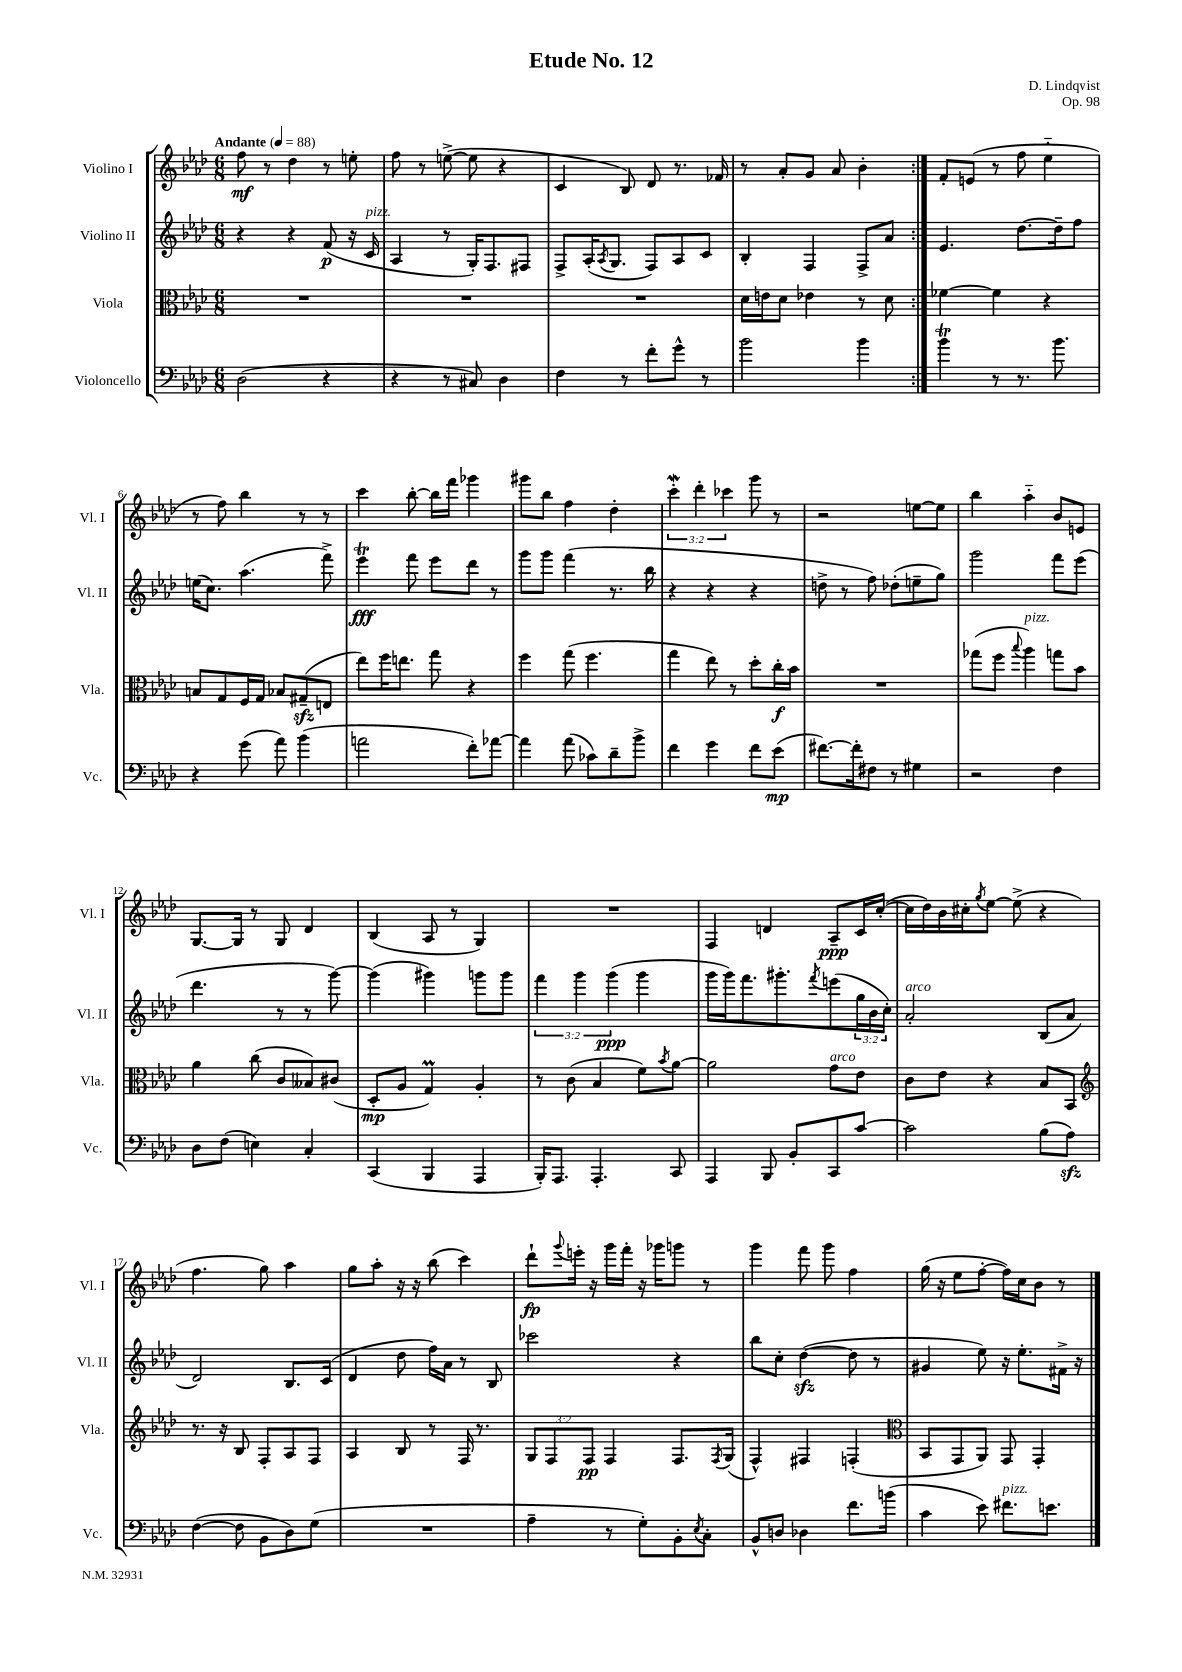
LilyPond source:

\header { title = "Etude No. 12" composer = "D. Lindqvist" opus = "Op. 98" }
<<
\new StaffGroup <<
\new Staff = "s0" \with { instrumentName = "Violino I" shortInstrumentName = "Vl. I" } {
    \clef treble \key aes \major \numericTimeSignature \time 6/8 \override Staff.TupletNumber.text = #tuplet-number::calc-fraction-text \tempo "Andante" 4 = 88
    \repeat volta 2 { f''8\mf r8 des''4 r8 e''8-. |
    f''8 r8 e''8~->( e''8 r4 |
    c'4 bes8) des'8 r8. fes'16 |
    r8 aes'8-. g'8 aes'8 bes'4-. | }
    f'8-. e'8( r8 f''8 ees''4-_ |
    r8 f''8) bes''4 r8 r8 |
    c'''4 bes''8~-. bes''16 f'''16 ges'''4 |
    gis'''8 bes''8 f''4 des''4-. |
    \tuplet 3/2 { c'''4-.\mordent des'''4-. ces'''4 } g'''8 r8 |
    r2 e''8~ e''8 |
    bes''4 aes''4-_ bes'8 e'8 |
    g8.~ g16 r8 g8 des'4 |
    bes4( aes8 r8 g4) |
    R2. |
    f4 d'4 aes8--\ppp c'16 c''16~-.( |
    c''16 des''16) bes'16 cis''16-. \acciaccatura { g''8 } ees''8~ ees''8->( r4 |
    f''4. g''8) aes''4 |
    g''8 aes''8-. r16 r16 bes''8( c'''4) |
    des'''8-!\fp \appoggiatura { g'''8 } e'''16-. r16 g'''16 f'''16-. r16 ges'''16 g'''8 r8 |
    g'''4 f'''8 g'''8 f''4 |
    g''16( r16 ees''8 f''8~-. f''16) c''16 bes'8 r8 \bar "|." |
}
\new Staff = "s1" \with { instrumentName = "Violino II" shortInstrumentName = "Vl. II" } {
    \clef treble \key aes \major \numericTimeSignature \time 6/8 \override Staff.TupletNumber.text = #tuplet-number::calc-fraction-text
    \repeat volta 2 { r4 r4 f'8\p( r16 c'16^\markup { \italic "pizz." } |
    aes4 r8 g16-.) f8. fis8 |
    f8-> aes16-.( \acciaccatura { aes8 } g8. f8) aes8 c'8 |
    bes4-. f4 f8-> aes'8 | }
    ees'4. des''8.~ des''16-- f''8 |
    e''16( c''8.) aes''4.( f'''8->) |
    ees'''4\trill\fff f'''8 ees'''8 des'''8 r8 |
    g'''8 g'''8 f'''4( r8. bes''16 |
    r4 r4 r4 |
    d''8-> r8 f''8) des''8-.( e''8-- g''8) |
    g'''2 f'''8 ees'''8( |
    des'''4. r8 r8 g'''8~) |
    g'''4( gis'''4) g'''8 g'''8 |
    \tuplet 3/2 { f'''4 g'''4 g'''4\ppp( } g'''4 |
    g'''16 g'''16) f'''8. gis'''8.-. \acciaccatura { f'''8 } e'''8( \tuplet 3/2 { g''16 bes'16 c''16-.) } |
    aes'2-.^\markup { \italic "arco" } bes8( aes'8 |
    des'2) bes8. c'16( |
    des'4 des''8 f''16) aes'16 r8 bes8 |
    ces'''2 r4 |
    bes''8 c''8-. des''4~\sfz( des''8 r8 |
    gis'4 ees''8) r16 ees''8.-. fis'16-> r16 \bar "|." |
}
\new Staff = "s2" \with { instrumentName = "Viola" shortInstrumentName = "Vla." } {
    \clef alto \key aes \major \numericTimeSignature \time 6/8 \override Staff.TupletNumber.text = #tuplet-number::calc-fraction-text
    \repeat volta 2 { R2. |
    R2. |
    R2. |
    des'16 e'16 des'8 ees'4 r8 des'8 | }
    fes'4~ fes'4 r4 |
    b8 g8 f16 g16 bes8 gis8--\sfz( e8 |
    ees''8) f''16 e''8. g''8 r4 |
    f''4 g''8( f''4. |
    g''4 ees''8) r8 des''8-. c''16-.\f bes'16 |
    R2. |
    ges''8( f''8 \appoggiatura { bes''8 } aes''4^\markup { \italic "pizz." }) g''8 bes'8 |
    aes'4 c''8( c'8 beses8) cis'8( |
    des8-.\mp aes8 g4\prall) aes4-. |
    r8 c'8( bes4 f'8) \acciaccatura { bes'8 } aes'8~ |
    aes'2 g'8^\markup { \italic "arco" } ees'8 |
    c'8 ees'8 r4 bes8 bes,8 |
    \clef treble r8. r16 bes8 f8-. aes8 f8 |
    aes4 bes8 r8 f16 r8. |
    \tuplet 3/2 { g8 f8 f8\pp } f4 f8. \acciaccatura { f8 } g16( |
    f4-^) fis4 f4-.( |
    \clef alto bes,8 g,8 aes,8) g,8 g,4-. \bar "|." |
}
\new Staff = "s3" \with { instrumentName = "Violoncello" shortInstrumentName = "Vc." } {
    \clef bass \key aes \major \numericTimeSignature \time 6/8
    \repeat volta 2 { des2( r4 |
    r4 r8 cis8) des4 |
    f4 r8 f'8-. g'8-^ r8 |
    bes'2 bes'4 | }
    bes'4\trill r8 r8. bes'8. |
    r4 g'8( aes'8) bes'4( |
    a'2 f'8-.) aes'8~ |
    aes'4 aes'8( ces'8) des'8-- bes'8-> |
    f'4 g'4 f'8 ees'8\mp( |
    fis'8.~) fis'16-. fis8 r8 gis4 |
    r2 f4 |
    des8 f8( e4) c4-. |
    c,4( bes,,4 aes,,4 |
    bes,,16-.) aes,,8. aes,,4.-. c,8 |
    aes,,4 bes,,8 bes,8-. c,8 c'8~ |
    c'2 bes8( aes8\sfz) |
    f4~( f8 bes,8 des8) g8( |
    R2. |
    aes4-- r8 g8-.) bes,8-. \acciaccatura { ees8 } c8-. |
    bes,8-^ d8 des4 f'8. b'16( |
    c'4 ees'8) fis'8.^\markup { \italic "pizz." } e'8. \bar "|." |
}
>>
>>
